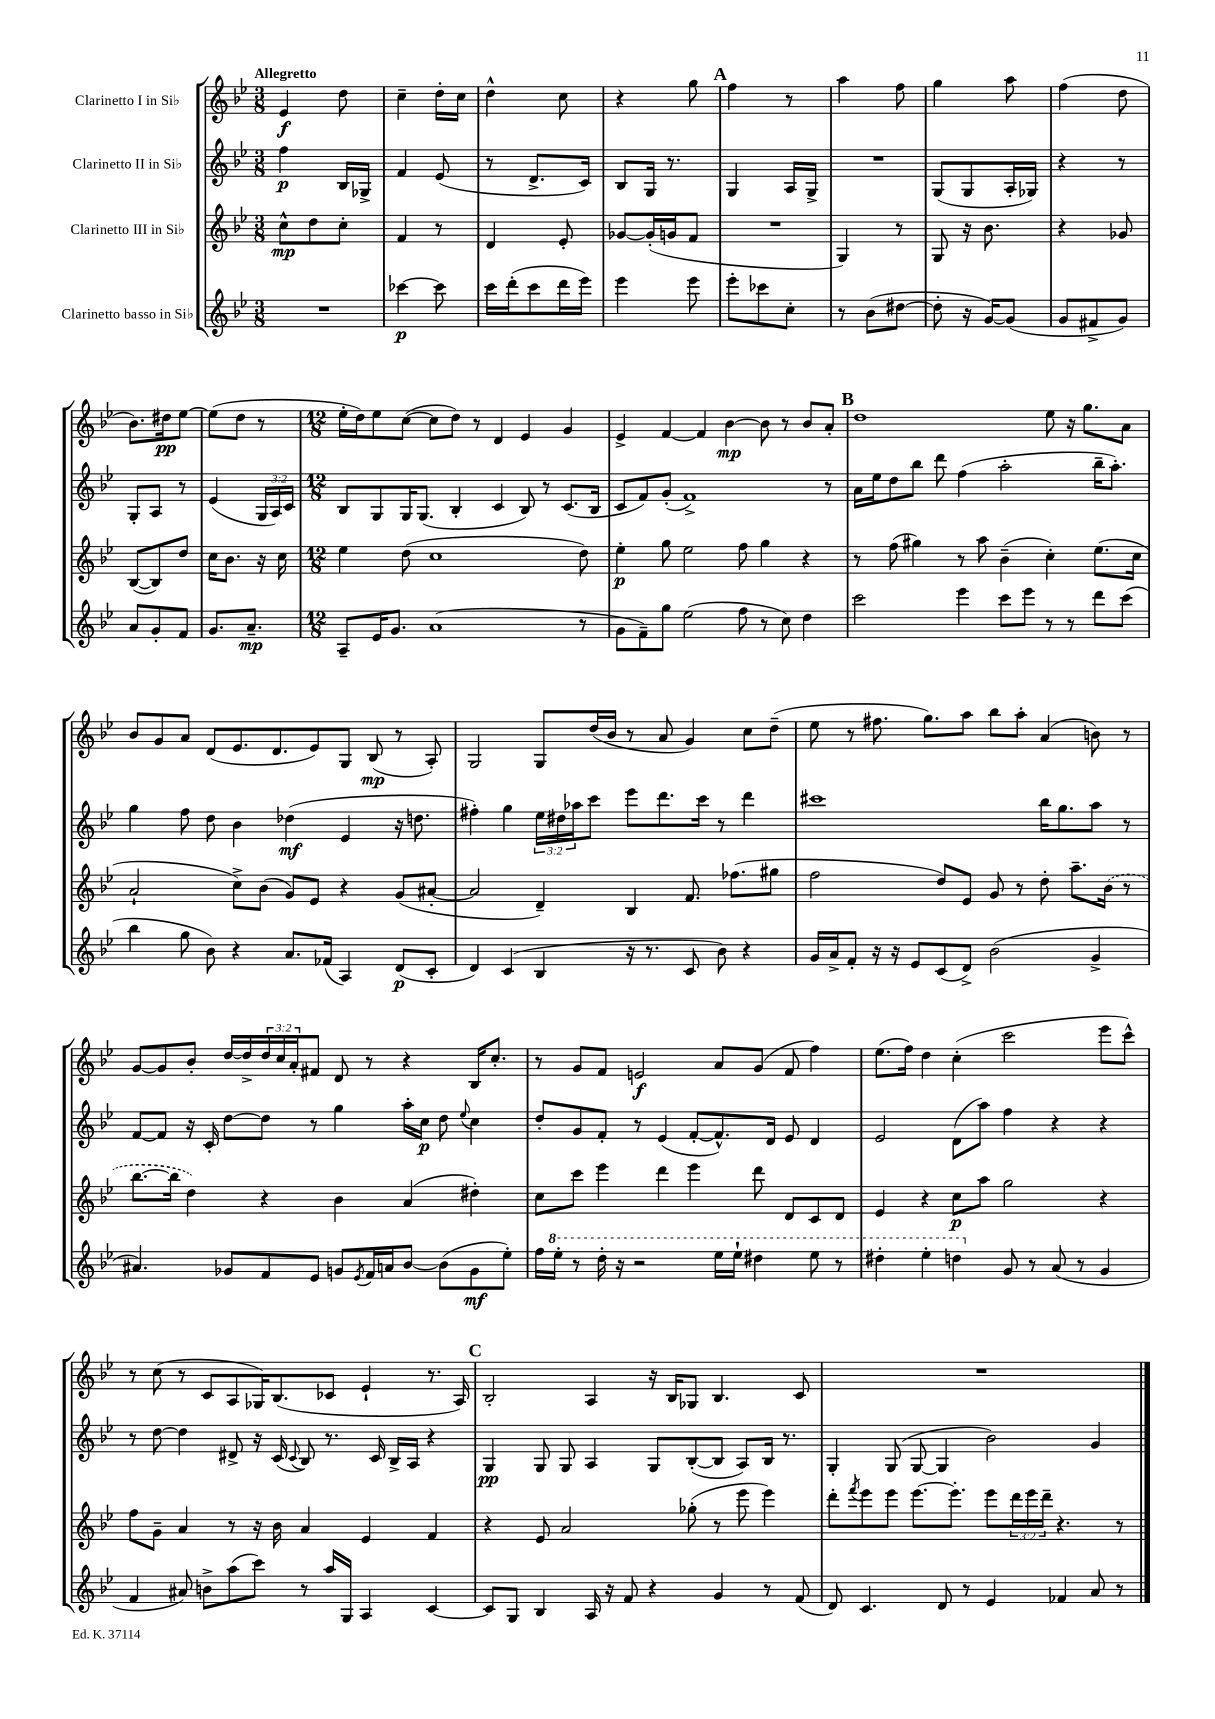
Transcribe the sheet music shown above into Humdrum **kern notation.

**kern	**dynam	**kern	**dynam	**kern	**dynam	**kern	**dynam
*part4	*part4	*part3	*part3	*part2	*part2	*part1	*part1
*staff4	*staff4	*staff3	*staff3	*staff2	*staff2	*staff1	*staff1
*I"Clarinetto basso in Si♭	*	*I"Clarinetto III in Si♭	*	*I"Clarinetto II in Si♭	*	*I"Clarinetto I in Si♭	*
*clefG2	*	*clefG2	*	*clefG2	*	*clefG2	*
*k[b-e-]	*	*k[b-e-]	*	*k[b-e-]	*	*k[b-e-]	*
*M3/8	*	*M3/8	*	*M3/8	*	*M3/8	*
=1	=1	=1	=1	=1	=1	=1	=1
!	!	!	!	!	!	!LO:TX:a:B:t=Allegretto	!
4.r	.	8cc^^\L	mp	4ff\	p	4e-/	f
.	.	8dd\	.	.	.	.	.
.	.	8cc'\J	.	16B-/LL	.	8dd\	.
.	.	.	.	16G-X^/JJ	.	.	.
=2	=2	=2	=2	=2	=2	=2	=2
[4ccc-X\	p	4f/	.	4f/	.	4cc~\	.
8ccc-\]	.	8r	.	(8e-/	.	16dd'\LL	.
.	.	.	.	.	.	16cc\JJ	.
=3	=3	=3	=3	=3	=3	=3	=3
16ccc\LL	.	4d/	.	8r	.	4dd^^\	.
(16ddd'\J	.	.	.	.	.	.	.
8ccc\	.	.	.	8.d^/L	.	.	.
16ddd\L	.	8e-'/	.	.	.	8cc\	.
16eee-\JJ)	.	.	.	16c/Jk)	.	.	.
=4	=4	=4	=4	=4	=4	=4	=4
4eee-\	.	[8g-X/L	.	8B-/L	.	4r	.
.	.	(16g-'/L]	.	16G/Jk	.	.	.
.	.	16gn/J	.	8.r	.	.	.
8eee-\	.	8f/J	.	.	.	8gg\	.
!!LO:REH:place=s1:t=A
=5	=5	=5	=5	=5	=5	=5	=5
8eee-'\L	.	4.r	.	4G/	.	4ff\	.
8ccc-X\	.	.	.	.	.	.	.
8cc'\J	.	.	.	16A/LL	.	8r	.
.	.	.	.	16G^/JJ	.	.	.
=6	=6	=6	=6	=6	=6	=6	=6
8r	.	4G/)	.	4.r	.	4aa\	.
(8b-\L	.	.	.	.	.	.	.
[8dd#X\J	.	8r	.	.	.	8ff\	.
=7	=7	=7	=7	=7	=7	=7	=7
8dd#'\]	.	8G/	.	(8G/L	.	4gg\	.
16r	.	16r	.	8G/	.	.	.
[16g/KL)	.	8.b-\	.	.	.	.	.
(8g/J]	.	.	.	16A'/L	.	8aa\	.
.	.	.	.	16G-X/JJ)	.	.	.
=8	=8	=8	=8	=8	=8	=8	=8
8g/L	.	4r	.	4r	.	(4ff\	.
8f#X^/	.	.	.	.	.	.	.
8g/J)	.	8g-X/	.	8r	.	8dd\	.
!!LO:LB:g=z
=9	=9	=9	=9	=9	=9	=9	=9
8a/L	.	([8B-/L	.	8G'/L	.	8.b-\L)	.
8g'/	.	8B-/])	.	8A/J	.	.	.
.	.	.	.	.	.	16dd#X\k	pp
8f/J	.	8dd/J	.	8r	.	[8ee-\J	.
=10	=10	=10	=10	=10	=10	=10	=10
8.g/L	.	16cc\KL	.	(4e-/	.	(8ee-\L]	.
.	.	8.b-\J	.	.	.	.	.
.	.	.	.	.	.	8dd\J	.
8.a~/J	mp	.	.	.	.	.	.
.	.	16r	.	24G/LL	.	8r	.
.	.	.	.	24A/)	.	.	.
.	.	16cc\	.	.	.	.	.
.	.	.	.	24c/JJ	.	.	.
=11	=11	=11	=11	=11	=11	=11	=11
*M12/8	*	*M12/8	*	*M12/8	*	*M12/8	*
8A~/L	.	4ee-\	.	8B-/L	.	16ee-'\LL	.
.	.	.	.	.	.	16dd\J)	.
16e-/K	.	.	.	8G/	.	8ee-\	.
8.g/J	.	.	.	.	.	.	.
.	.	(8dd\	.	16G/K	.	([8cc\J	.
.	.	.	.	(8.G/J	.	.	.
(1a	.	1cc	.	.	.	8cc\L]	.
.	.	.	.	4B-'/	.	8dd\J)	.
.	.	.	.	.	.	8r	.
.	.	.	.	4c/	.	4d/	.
.	.	.	.	8B-/)	.	4e-/	.
.	.	.	.	8r	.	.	.
.	.	.	.	(8.c/L	.	4g/	.
8r	.	8dd\)	.	.	.	.	.
.	.	.	.	16B-/Jk	.	.	.
=12	=12	=12	=12	=12	=12	=12	=12
8g\L	.	4ee-'\	p	8c/L	.	4e-^/	.
8f~\)	.	.	.	8f/)	.	.	.
8gg\J	.	8gg\	.	(8g'/J	.	[4f/	.
(2ee-\	.	2ee-\	.	1f^)	.	.	.
.	.	.	.	.	.	4f/]	.
.	.	.	.	.	.	[4b-\	mp
8ff\	.	8ff\	.	.	.	.	.
8r	.	4gg\	.	.	.	8b-\]	.
8cc\)	.	.	.	.	.	8r	.
4dd\	.	4r	.	.	.	8b-/L	.
.	.	.	.	8r	.	8a'/J	.
!!LO:REH:place=s1:t=B
=13	=13	=13	=13	=13	=13	=13	=13
2ccc\	.	8r	.	16a\LL	.	1dd	.
.	.	.	.	16ee-\J	.	.	.
.	.	(8ff\	.	8dd\	.	.	.
.	.	4gg#X\)	.	8bb-\J	.	.	.
.	.	.	.	8ddd\	.	.	.
4eee-\	.	8r	.	(4ff\	.	.	.
.	.	8aa\	.	.	.	.	.
8ccc\L	.	(4b-~\	.	2aa'\	.	.	.
8eee-\J	.	.	.	.	.	.	.
8r	.	4cc'\)	.	.	.	8ee-\	.
8r	.	.	.	.	.	16r	.
.	.	.	.	.	.	8.gg\L	.
8ddd\L	.	(8.ee-\L	.	16bb-~\KL	.	.	.
.	.	.	.	8.aa'\J)	.	.	.
(8ccc\J	.	.	.	.	.	8a\J	.
.	.	16cc\Jk	.	.	.	.	.
!!LO:LB:g=z
=14	=14	=14	=14	=14	=14	=14	=14
4bb-\	.	2a`/	.	4gg\	.	8b-/L	.
.	.	.	.	.	.	8g/	.
8gg\	.	.	.	8ff\	.	8a/J	.
8b-\)	.	.	.	8dd\	.	(8d/L	.
4r	.	8cc^\L)	.	4b-\	.	8.e-/	.
.	.	(8b-\J	.	.	.	.	.
.	.	.	.	.	.	8.d/	.
8.a/L	.	8g/L)	.	(4dd-X\	mf	.	.
.	.	8e-/J	.	.	.	8e-/)	.
(16f-X/Jk	.	.	.	.	.	.	.
4A/)	.	4r	.	4e-/	.	8G/J	.
.	.	.	.	.	.	(8B-/	mp
(8d/L	p	(8g/L	.	16r	.	8r	.
.	.	.	.	8.ddn\	.	.	.
8c'/J	.	[8a#X'/J	.	.	.	8A'/)	.
=15	=15	=15	=15	=15	=15	=15	=15
4d/)	.	2a#/]	.	4ff#X'\)	.	2G/	.
(4c/	.	.	.	4gg\	.	.	.
4B-/	.	4d~/)	.	24ee-\LL	.	8G/L	.
.	.	.	.	24dd#X\	.	.	.
.	.	.	.	24aa-X\J	.	.	.
.	.	.	.	8ccc\J	.	(16dd/L	.
.	.	.	.	.	.	16b-/JJ	.
16r	.	4B-/	.	8eee-\L	.	8r	.
8.r	.	.	.	.	.	.	.
.	.	.	.	8.ddd\	.	8a/	.
8c/	.	8.f/	.	.	.	4g/)	.
.	.	.	.	16ccc\Jk	.	.	.
8b-\)	.	.	.	8r	.	.	.
.	.	(8.ff-X\L	.	.	.	.	.
4r	.	.	.	4ddd\	.	8cc\L	.
.	.	8gg#X\J	.	.	.	(8dd~\J	.
=16	=16	=16	=16	=16	=16	=16	=16
16g/LL	.	2ff\	.	1ccc#X	.	8ee-\	.
16a^/J	.	.	.	.	.	.	.
8f'/J	.	.	.	.	.	8r	.
16r	.	.	.	.	.	8.ff#X\	.
16r	.	.	.	.	.	.	.
8e-/L	.	.	.	.	.	.	.
.	.	.	.	.	.	8.gg\L)	.
(8c/	.	8dd/L)	.	.	.	.	.
8d^/J)	.	8e-/J	.	.	.	8aa\J	.
(2b-\	.	8g/	.	.	.	8bb-\L	.
.	.	8r	.	.	.	8aa'\J	.
.	.	8dd'\	.	16bb-\KL	.	(4a/	.
.	.	.	.	8.gg\	.	.	.
.	.	8.aa~\L	.	.	.	.	.
4g^/	.	.	.	8aa\J	.	8bn\)	.
.	.	(16b-\Jk	.	.	.	.	.
.	.	8r	.	8r	.	8r	.
!!LO:LB:g=z
=17	=17	=17	=17	=17	=17	=17	=17
4.a#X/)	.	[8.bb-\L	.	[8f/L	.	[8g/L	.
.	.	.	.	8f/J]	.	8g/]	.
.	.	16bb-\Jk]	.	.	.	.	.
.	.	4dd\)	.	16r	.	8b-'/J	.
.	.	.	.	16c'/	.	.	.
8g-X/L	.	.	.	[8dd\L	.	[16dd/LL	.
.	.	.	.	.	.	16dd^/]	.
8f/	.	4r	.	8dd\J]	.	24dd/	.
.	.	.	.	.	.	24cc/	.
.	.	.	.	.	.	24a'/J	.
8e-/J	.	.	.	8r	.	8f#X/J	.
8gn/L	.	4b-\	.	4gg\	.	8d/	.
8qe-/	.	.	.	.	.	.	.
16f/L	.	.	.	.	.	8r	.
16an/J	.	.	.	.	.	.	.
[8b-/J	.	(4a/	.	16aa'\LL	.	4r	.
.	.	.	.	16cc\JJ	p	.	.
(8b-\L]	.	.	.	8dd\	.	.	.
.	.	.	.	8qqee-/	.	.	.
8g\	mf	4dd#X'\)	.	4cc\	.	16B-/KL	.
.	.	.	.	.	.	8.cc'/J	.
8ee-'\J)	.	.	.	.	.	.	.
=18	=18	=18	=18	=18	=18	=18	=18
16ff\LL	.	8cc\L	.	8dd'/L	.	8r	.
*8va	*	*	*	*	*	*	*
16eee-'\JJ	.	.	.	.	.	.	.
8r	.	8ccc\J	.	8g/	.	8g/L	.
16ddd'\	.	4eee-\	.	8f'/J	.	8f/J	.
16r	.	.	.	.	.	.	.
2r	.	.	.	8r	.	2en/	f
.	.	4ddd\	.	(4e-/	.	.	.
.	.	4eee-\	.	[8f'/L	.	.	.
16eee-\LL	.	.	.	8.f^^/])	.	8a/L	.
16eee-`\JJ	.	.	.	.	.	.	.
4ddd#X\	.	8ddd\	.	.	.	(8g/J	.
.	.	.	.	16d/Jk	.	.	.
.	.	8d/L	.	8e-/	.	8f/	.
8eee-\	.	8c/	.	4d/	.	4ff\)	.
8r	.	8d/J	.	.	.	.	.
=19	=19	=19	=19	=19	=19	=19	=19
4ddd#X'\	.	4e-/	.	2e-/	.	(8.ee-\L	.
.	.	.	.	.	.	16ff\Jk)	.
4eee-'\	.	4r	.	.	.	4dd\	.
4dddn\	.	8cc\L	p	(8d\L	.	(4cc'\	.
.	.	8aa\J	.	8aa\J)	.	.	.
*X8va	*	*	*	*	*	*	*
8g/	.	2gg\	.	4ff\	.	2ccc\	.
8r	.	.	.	.	.	.	.
(8a/	.	.	.	4r	.	.	.
8r	.	.	.	.	.	.	.
4g/	.	4r	.	4r	.	8eee-\L	.
.	.	.	.	.	.	8ccc^^\J)	.
!!LO:LB:g=z
=20	=20	=20	=20	=20	=20	=20	=20
4f/	.	8ff\L	.	8r	.	8r	.
.	.	8g~\J	.	[8dd\	.	(8cc\	.
8a#X/)	.	4a/	.	4dd\]	.	8r	.
8bn^\L	.	.	.	.	.	8c/L	.
(8aa\	.	8r	.	8d#X^/	.	8A/	.
8ccc\J)	.	16r	.	16r	.	16G-X/K)	.
.	.	16b-\	.	(16c/	.	(8.B-/	.
.	.	.	.	8qqc/	.	.	.
8r	.	4a/	.	8B-/)	.	.	.
16aa/LL	.	.	.	8.r	.	8c-X/J	.
16G/JJ	.	.	.	.	.	.	.
4A/	.	4e-/	.	.	.	4e-`/	.
.	.	.	.	16c/	.	.	.
.	.	.	.	16B-^/LL	.	.	.
.	.	.	.	16A/JJ	.	.	.
[4c/	.	4f/	.	4r	.	8.r	.
.	.	.	.	.	.	16A/)	.
!!LO:REH:place=s1:t=C
=21	=21	=21	=21	=21	=21	=21	=21
8c/L]	.	4r	.	4G/	pp	2B-'/	.
8G/J	.	.	.	.	.	.	.
4B-/	.	8e-/	.	8G/	.	.	.
.	.	2a/	.	8G/	.	.	.
16A/	.	.	.	4A/	.	4A/	.
16r	.	.	.	.	.	.	.
8f/	.	.	.	.	.	.	.
4r	.	.	.	8G/L	.	16r	.
.	.	.	.	.	.	16B-/KL	.
.	.	(8gg-X'\	.	([8B-'/	.	8G-X/J	.
4g/	.	8r	.	8B-/J]	.	4.B-/	.
.	.	8eee-\	.	8A/L)	.	.	.
8r	.	4eee-\)	.	16B-/Jk	.	.	.
.	.	.	.	8.r	.	.	.
(8f/	.	.	.	.	.	8c/	.
=22	=22	=22	=22	=22	=22	=22	=22
8d/)	.	8ddd'\L	.	4G'/	.	1.r	.
.	.	8qfff/	.	.	.	.	.
4.c/	.	8eee-\	.	.	.	.	.
.	.	8eee-\J	.	(8G/	.	.	.
.	.	[8.eee-\L	.	[8G/	.	.	.
8d/	.	.	.	4G/]	.	.	.
.	.	8.eee-'\J]	.	.	.	.	.
8r	.	.	.	.	.	.	.
4e-/	.	8eee-\L	.	2b-\)	.	.	.
.	.	24ddd\L	.	.	.	.	.
.	.	24eee-\	.	.	.	.	.
.	.	24ddd~\JJ	.	.	.	.	.
4f-X/	.	4.r	.	.	.	.	.
8a/	.	.	.	4g/	.	.	.
8r	.	8r	.	.	.	.	.
==	==	==	==	==	==	==	==
*-	*-	*-	*-	*-	*-	*-	*-
